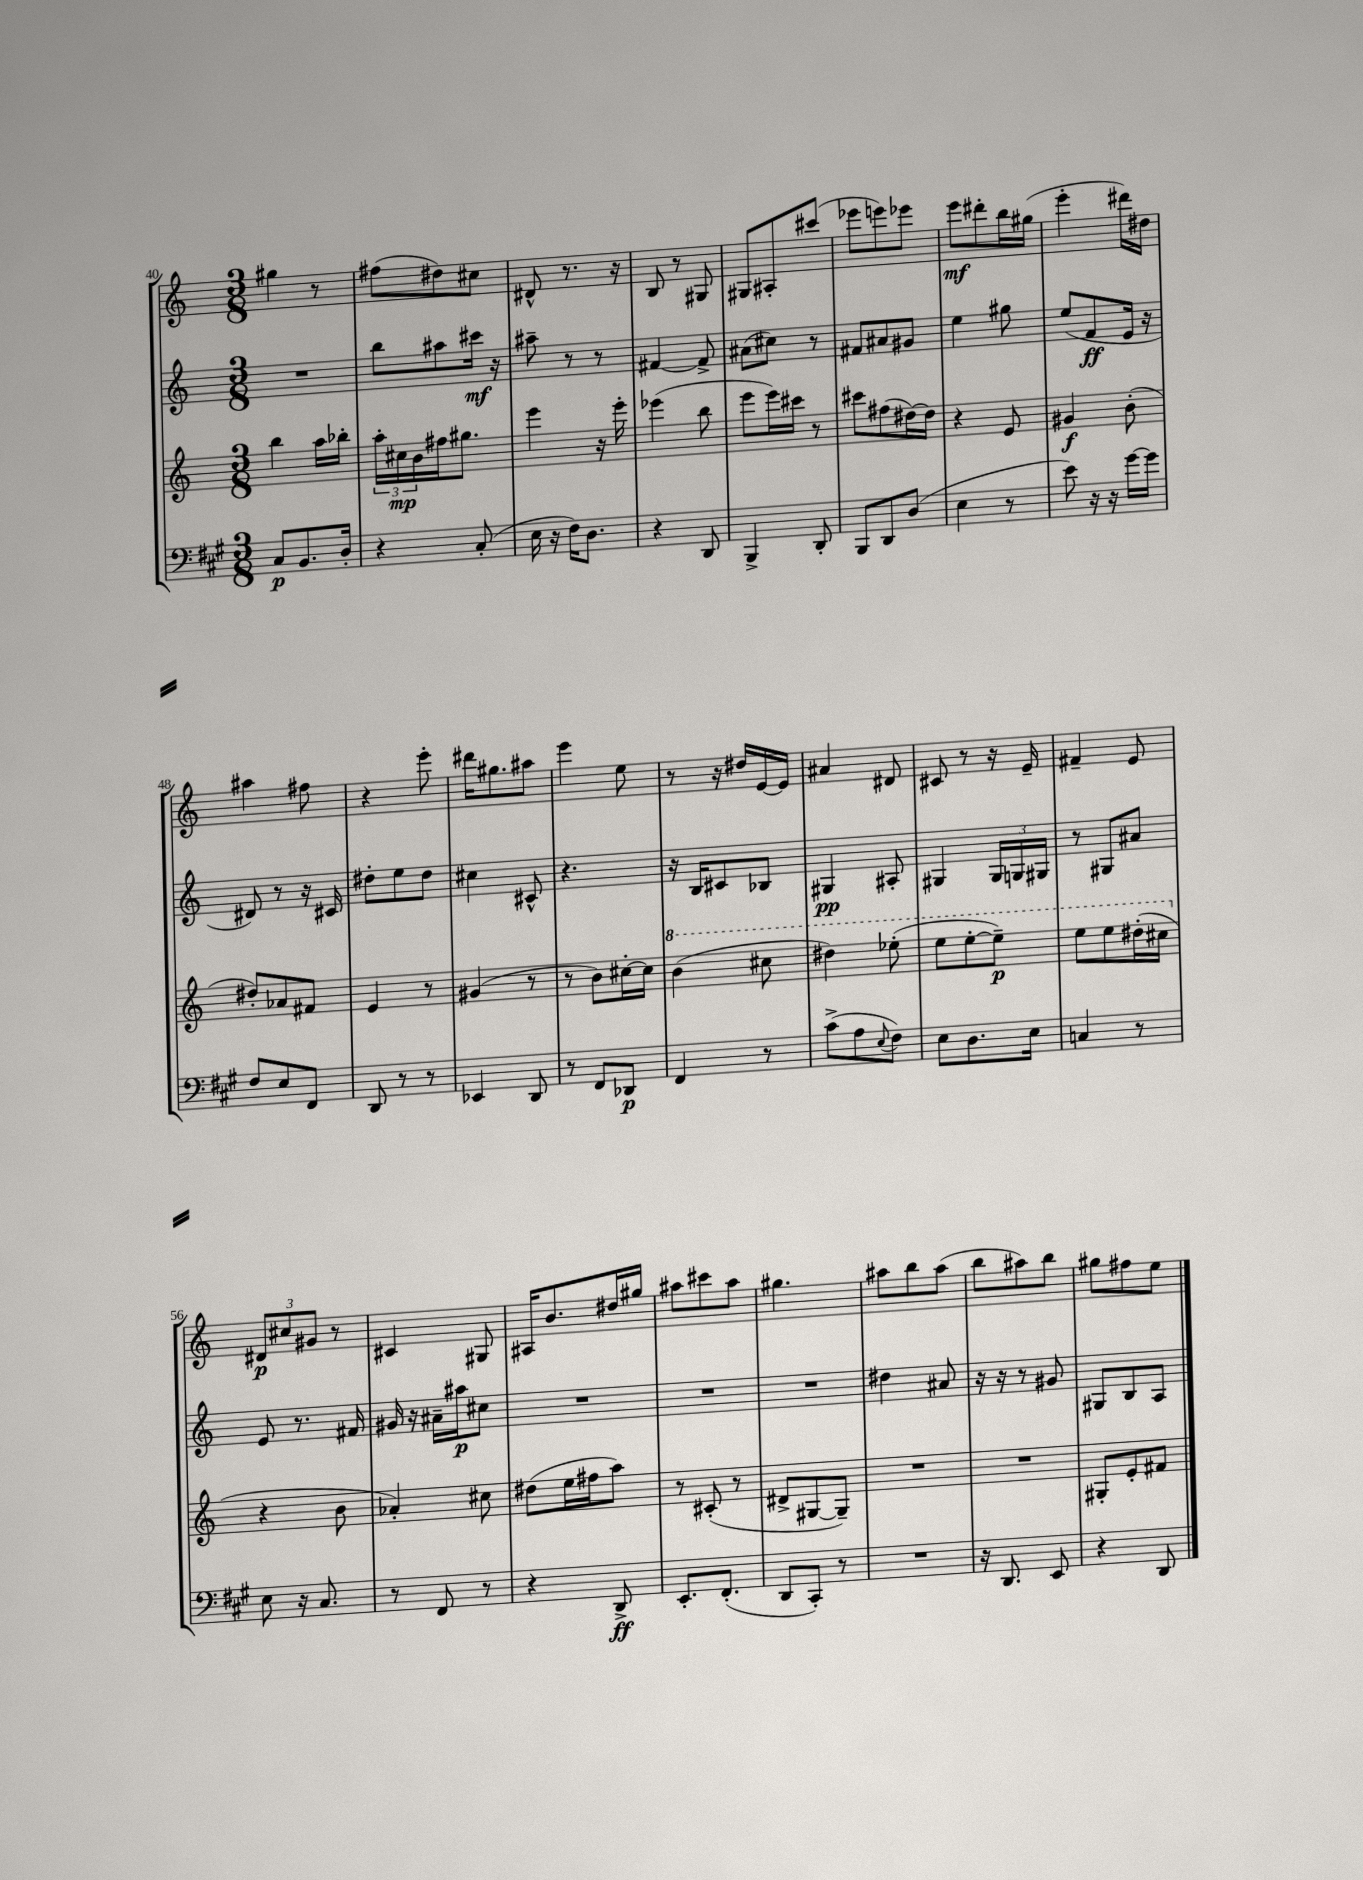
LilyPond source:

<<
\new StaffGroup <<
\new Staff = "s0" {
    \clef treble \key c \major \numericTimeSignature \time 3/8
    gis''4 r8 |
    fis''8( dis''8) cis''8 |
    dis'8-^ r8. r16 |
    b8 r8 gis8 |
    gis8 ais8-. cis'''8( |
    ees'''8 e'''8) ees'''8 |
    e'''8\mf dis'''8-. b''16 gis''16( |
    e'''4-. dis'''16) dis''16 |
    ais''4 fis''8 |
    r4 e'''8-. |
    dis'''16 gis''8. ais''8 |
    e'''4 e''8 |
    r8 r16 dis''16 e'16~ e'16 |
    ais'4 dis'8 |
    cis'8 r8 r16 e'16-- |
    fis'4-- e'8 |
    \tuplet 3/2 { dis'8\p cis''8 gis'8 } r8 |
    cis'4 gis8 |
    ais16 b'8. dis''16 gis''16 |
    ais''8 cis'''8 ais''8 |
    gis''4. |
    ais''8 b''8 ais''8( |
    b''8 ais''8) b''8 |
    gis''8 fis''8 e''8 \bar "|." |
}
\new Staff = "s1" {
    \clef treble \key c \major \numericTimeSignature \time 3/8
    R4. |
    b''8 ais''8 cis'''16\mf r16 |
    ais''8-- r8 r8 |
    fis'4~ fis'8-> |
    ais'8( cis''8) r8 |
    fis'8 ais'8 gis'8 |
    e''4 gis''8 |
    e''8( f'8\ff e'16 r16 |
    dis'8) r8 r16 cis'16 |
    dis''8-. e''8 dis''8 |
    cis''4 cis'8-^ |
    r4. |
    r16 b16 cis'8 bes8 |
    gis4\pp ais8-. |
    gis4 \tuplet 3/2 { gis16 g16 gis16 } |
    r8 gis8 ais'8 |
    e'8 r8. fis'16 |
    gis'16 r16 ais'16-- ais''16\p cis''8 |
    R4. |
    R4. |
    R4. |
    dis''4 ais'8 |
    r16 r16 r8 gis'8 |
    gis8 b8 a8 \bar "|." |
}
\new Staff = "s2" {
    \clef treble \key c \major \numericTimeSignature \time 3/8
    b''4 a''16 bes''16-. |
    \tuplet 3/2 { a''16-. cis''16\mp b'16 } fis''16 gis''8. |
    e'''4 r16 e'''16-. |
    ees'''4( b''8 |
    e'''8 e'''16) cis'''16 r8 |
    cis'''8 fis''8( dis''16~) dis''16 |
    r4 e'8 |
    gis'4\f b'8-.( |
    dis''8-.) aes'8 fis'8 |
    e'4 r8 |
    gis'4( r8 |
    r8 b'8) cis''16~-. cis''16 |
    \ottava #1 b''4( cis'''8 |
    dis'''4) ees'''8-.( |
    e'''8 e'''8~-. e'''8--\p) |
    e'''8 e'''8 dis'''16-.( cis'''16 \ottava #0 |
    r4 b'8 |
    aes'4-.) cis''8 |
    dis''8( e''16 fis''16 a''8) |
    r8 cis'8-.( r8 |
    dis'8-> gis8~ gis8--) |
    R4. |
    R4. |
    gis8-. e'8-. fis'8 \bar "|." |
}
\new Staff = "s3" {
    \clef bass \key a \major \numericTimeSignature \time 3/8
    cis8\p b,8. d16-. |
    r4 cis8-.( |
    e16 r16 fis16) d8. |
    r4 d,8 |
    b,,4-> d,8-. |
    b,,8 d,8 d8( |
    e4 r8 |
    e'8) r16 r16 gis'16~ gis'16 |
    fis8 e8 fis,8 |
    d,8 r8 r8 |
    ees,4 d,8 |
    r8 fis,8 des,8\p |
    fis,4 r8 |
    cis'8->( a8 \appoggiatura { e8 } fis8) |
    e8 d8. e16 |
    c4 r8 |
    e8 r16 cis8. |
    r8 fis,8 r8 |
    r4 d,8->\ff |
    e,8.-. fis,8.-.( |
    d,8 cis,8-.) r8 |
    R4. |
    r16 d,8. e,8 |
    r4 d,8 \bar "|." |
}
>>
>>
\layout { \context { \Score currentBarNumber = #40 } }
